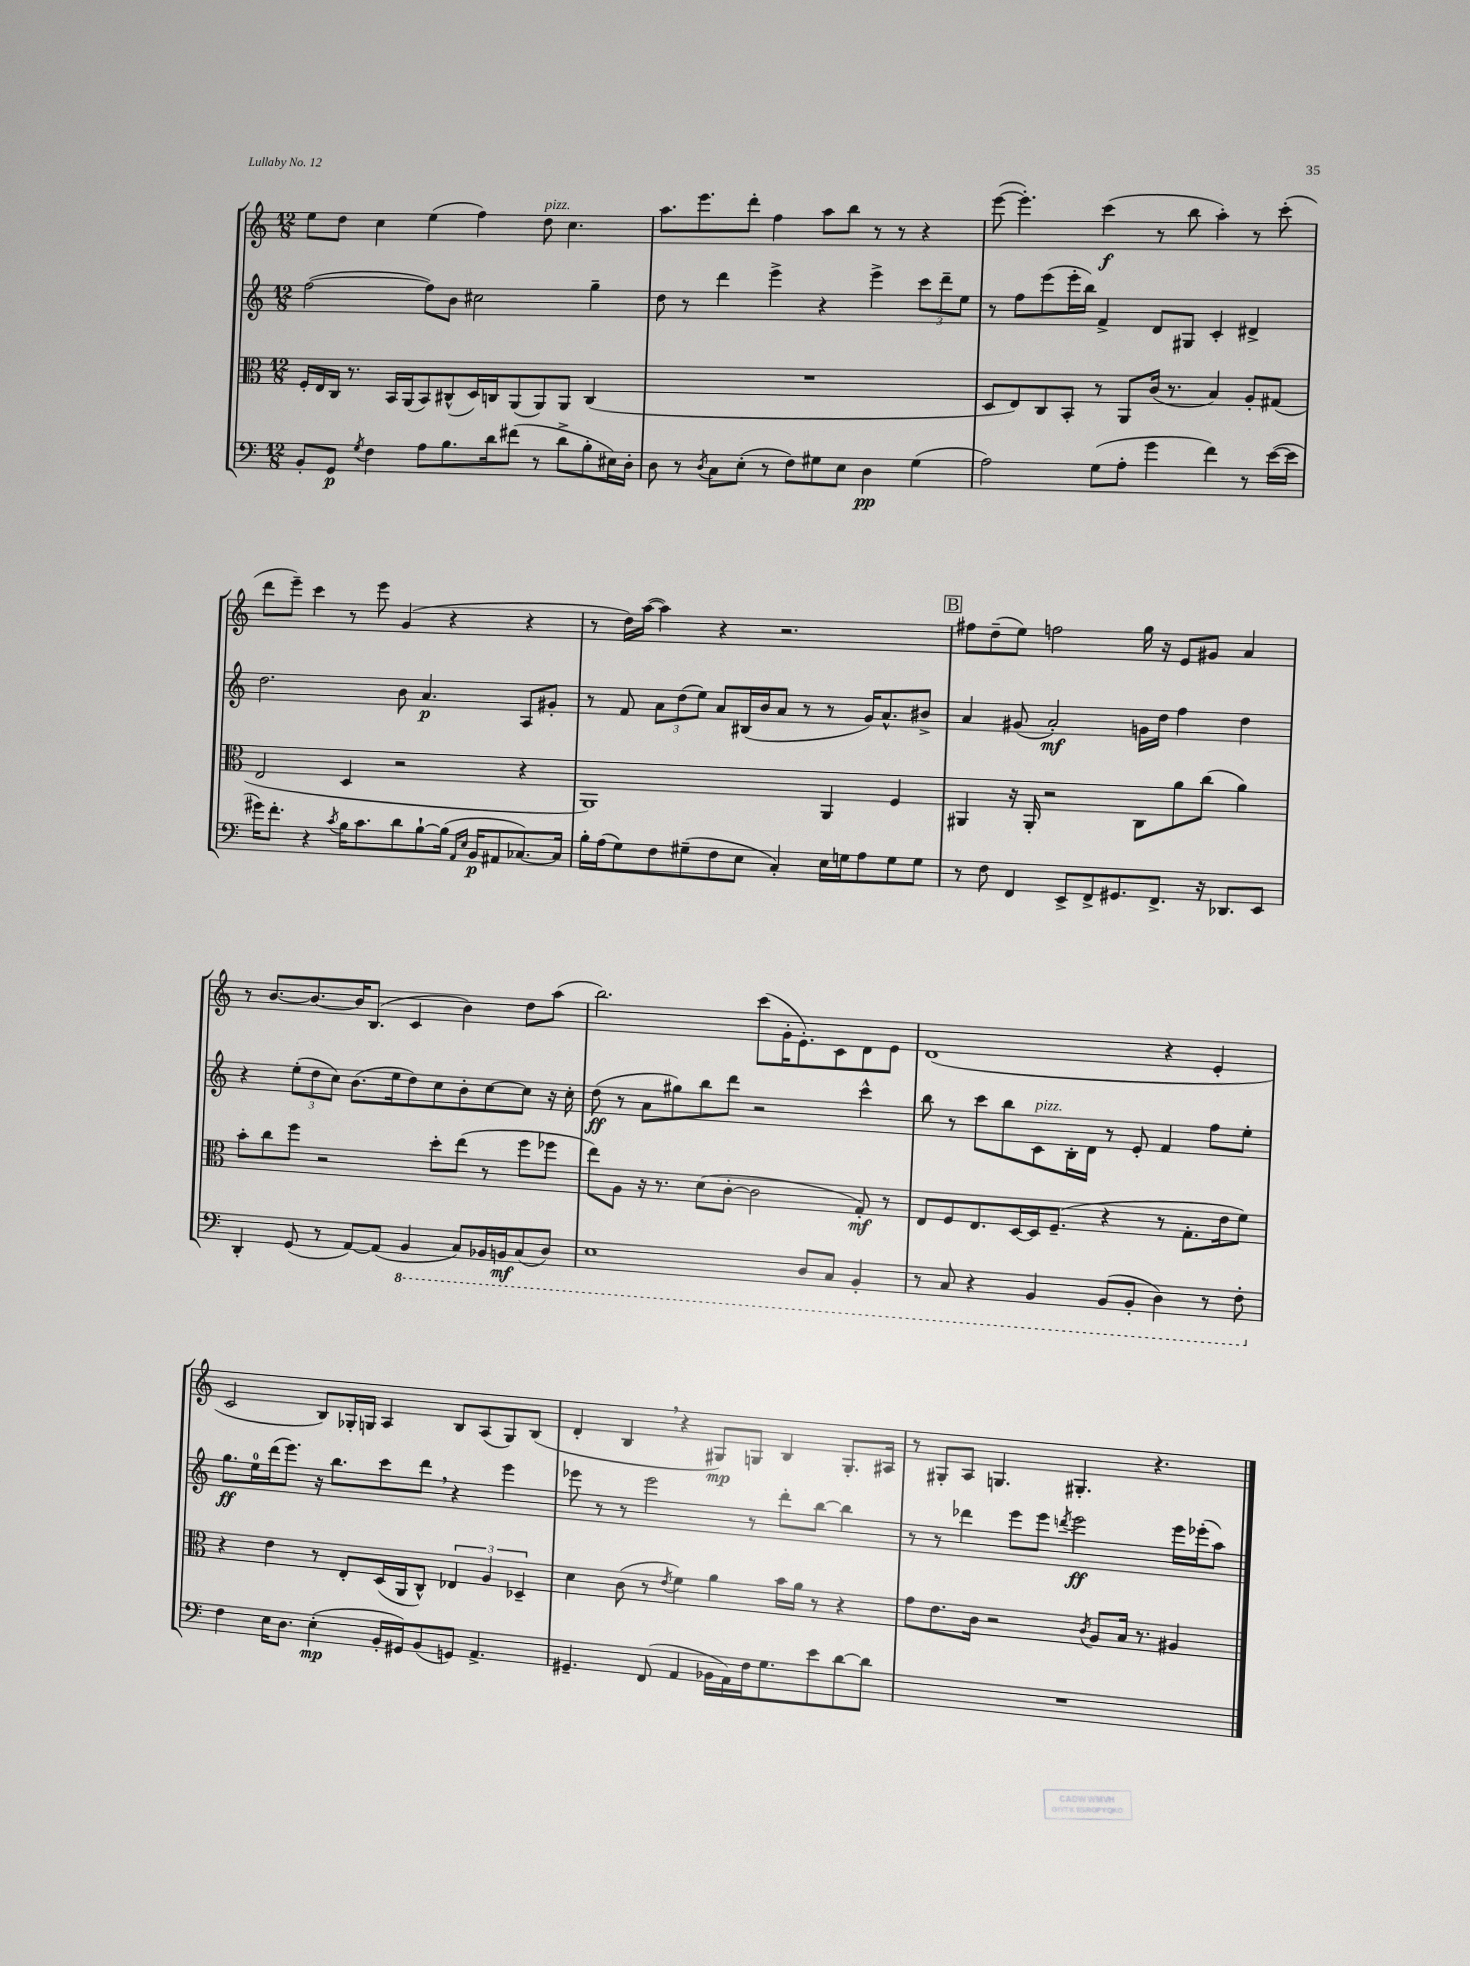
<<
\new StaffGroup <<
\new Staff = "s0" {
    \clef treble \key c \major \numericTimeSignature \time 12/8
    \autoBeamOff e''8[ d''8] c''4 e''4( f''4) d''8^\markup { \italic "pizz." } c''4. |
    a''8.[ e'''8. d'''8]-. f''4 a''8[ b''8] r8 r8 r4 |
    e'''8~( e'''4.-.) c'''4\f( r8 b''8 a''4-.) r8 c'''8-.( |
    d'''8[ e'''8]--) c'''4 r8 e'''8 g'4( r4 r4 |
    r8 d''16[) a''16]~( a''4) r4 r2. |
    \mark \markup { \box "B" } fis''8[ d''8--( e''8]) f''2 g''16 r16 e'8[ gis'8] a'4 |
    r8 b'8.[~ b'8.~ b'16 b8.]( c'4 b'4) d''8[ a''8]( |
    b''2.) c'''8[( g'16-. e'8.-.) c'8 d'8 e'8] |
    d'1( r4 e'4-. |
    c'2 b8[) ges16-. g16] a4 b8[ a8( g8) b8]( |
    d'4-. b4 \breathe r4 gis8[\mp) g8] b4 g8.[-. ais16] |
    r8 gis8[-. a8] g4. gis4.-. r4. \bar "|." |
}
\new Staff = "s1" {
    \clef treble \key c \major \numericTimeSignature \time 12/8
    \autoBeamOff f''2~( f''8[) b'8] cis''2 g''4-- |
    d''8 r8 d'''4 e'''4-> r4 e'''4-> \tuplet 3/2 { c'''8[ d'''8-- e''8] } |
    r8 f''8[ e'''8( e'''16-. b''16]) f'4-> d'8[ gis8] c'4-. dis'4-> |
    d''2. b'8 a'4.\p a8[ gis'8]-. |
    r8 f'8 \tuplet 3/2 { a'8[ d''8( e''8]) } a'8[ bis16( b'16 a'8] r8 r8 g'16[) a'8.-^ bis'8]-> |
    \mark \markup { \box "B" } a'4 gis'8( a'2-.\mf) g'16[ d''16] f''4 d''4 |
    r4 \tuplet 3/2 { e''8[-.( d''8 c''8]) } b'8.[( e''16 d''8) c''8 b'8-. c''8~ c''8] r16 c''16-. |
    d''8\ff( r8 a'8[ gis''8) b''8 d'''8] r2 c'''4-^ |
    b''8 r8 c'''8[ b''8 c'8^\markup { \italic "pizz." } b16-. d'16] r8 e'8-. f'4 f''8[ e''8]-. |
    g''8.[\ff e''16-0 d'''16( e'''8.]) r16 b''8.[ c'''8 d'''8] \breathe r4 e'''4 |
    ees'''8 r8 r8 ees'''2 r8 d'''8[-. b''8]~ b''4 |
    r8 r8 des'''4 e'''8[ e'''8] \acciaccatura { d'''8 } e'''2\ff e'''16[ ees'''16-.( a''8]) \bar "|." |
}
\new Staff = "s2" {
    \clef alto \key c \major \numericTimeSignature \time 12/8
    \autoBeamOff f16[-. e16 c16] r8. b,16[ a,16( b,8) cis8-^( d16) c16 a,8( a,8) a,8] c4( |
    R1. |
    d8[ e8) c8 b,8]-. r8 a,8[ c'16]( r8. b4) a8[-. gis8]( |
    e2 d4 r2 r4 |
    a,1) a,4 f4 |
    \mark \markup { \box "B" } ais,4 r16 ais,16-. r2 c8[ a'8 c''8]( a'4) |
    b'8[-. c''8 f''8] r2 d''8[-. e''8]( r8 f''8[ fes''8] |
    e''8[) a8] r16 r8. d'8[( c'8]~-. c'2 g8-.\mf) r8 |
    e8[ f8 e8. d16~ d16 f8.]--( r4 r8 g8.[-. e'16 f'8]) |
    r4 e'4 r8 e8[-. d16( a,16 c8]-^) \tuplet 3/2 { ees4 a4 des4-- } |
    d'4 c'8( r8 \acciaccatura { e'8 } f'4) a'4 b'16[ a'16] r8 r4 |
    g'8[ e'8. c'16] r2 \acciaccatura { c'8 } a8[ b16] r8. ais4 \bar "|." |
}
\new Staff = "s3" {
    \clef bass \key c \major \numericTimeSignature \time 12/8
    \autoBeamOff b,8[-. g,8]\p \acciaccatura { g8 } f4 a8[ b8. d'16 fis'8]( r8 d'8[-> b8-. eis16) d16]-. |
    d8 r8 \acciaccatura { d8 } c8[ e8]-.( r8 f8[) gis8 e8] d4\pp gis4( |
    a2) g8[( a8]-. g'4 f'4) r8 e'16[~( e'16] |
    gis'16[) f'8.]-. r4 \acciaccatura { c'8 } b16[ c'8. d'8 b8~-! b16]( \grace { a,16[ e16] } b,16[\p ais,8 ces8.~) ces16] |
    b16[-. a16( g8) f8 gis8--( f8 e8] c4-.) e16[ g16 a8 g8 g8] |
    \mark \markup { \box "B" } r8 f8 f,4 e,8[-> f,8-> gis,8. f,8.]-> r16 des,8.[ e,8] |
    d,4-. g,8( r8 a,8[~) a,8]( \ottava #-1 b,,4 c,8[) bes,,16 b,,16\mf c,8( d,8]) |
    e,1 d,8[ c,8] b,,4-. |
    r8 c,8 r4 b,,4 b,,8[( b,,8]-. d,4) r8 f,8-. \ottava #0 |
    f4 e16[ d8.] e4-.\mp( b,16[-. gis,16) b,8( g,8]) a,4.-> |
    gis,4.-- f,8( a,4 bes,16[ a,16) f16 g8. e'8 d'8~ d'8] |
    R1. \bar "|." |
}
>>
>>
\layout { \context { \Score \remove "Bar_number_engraver" } }
